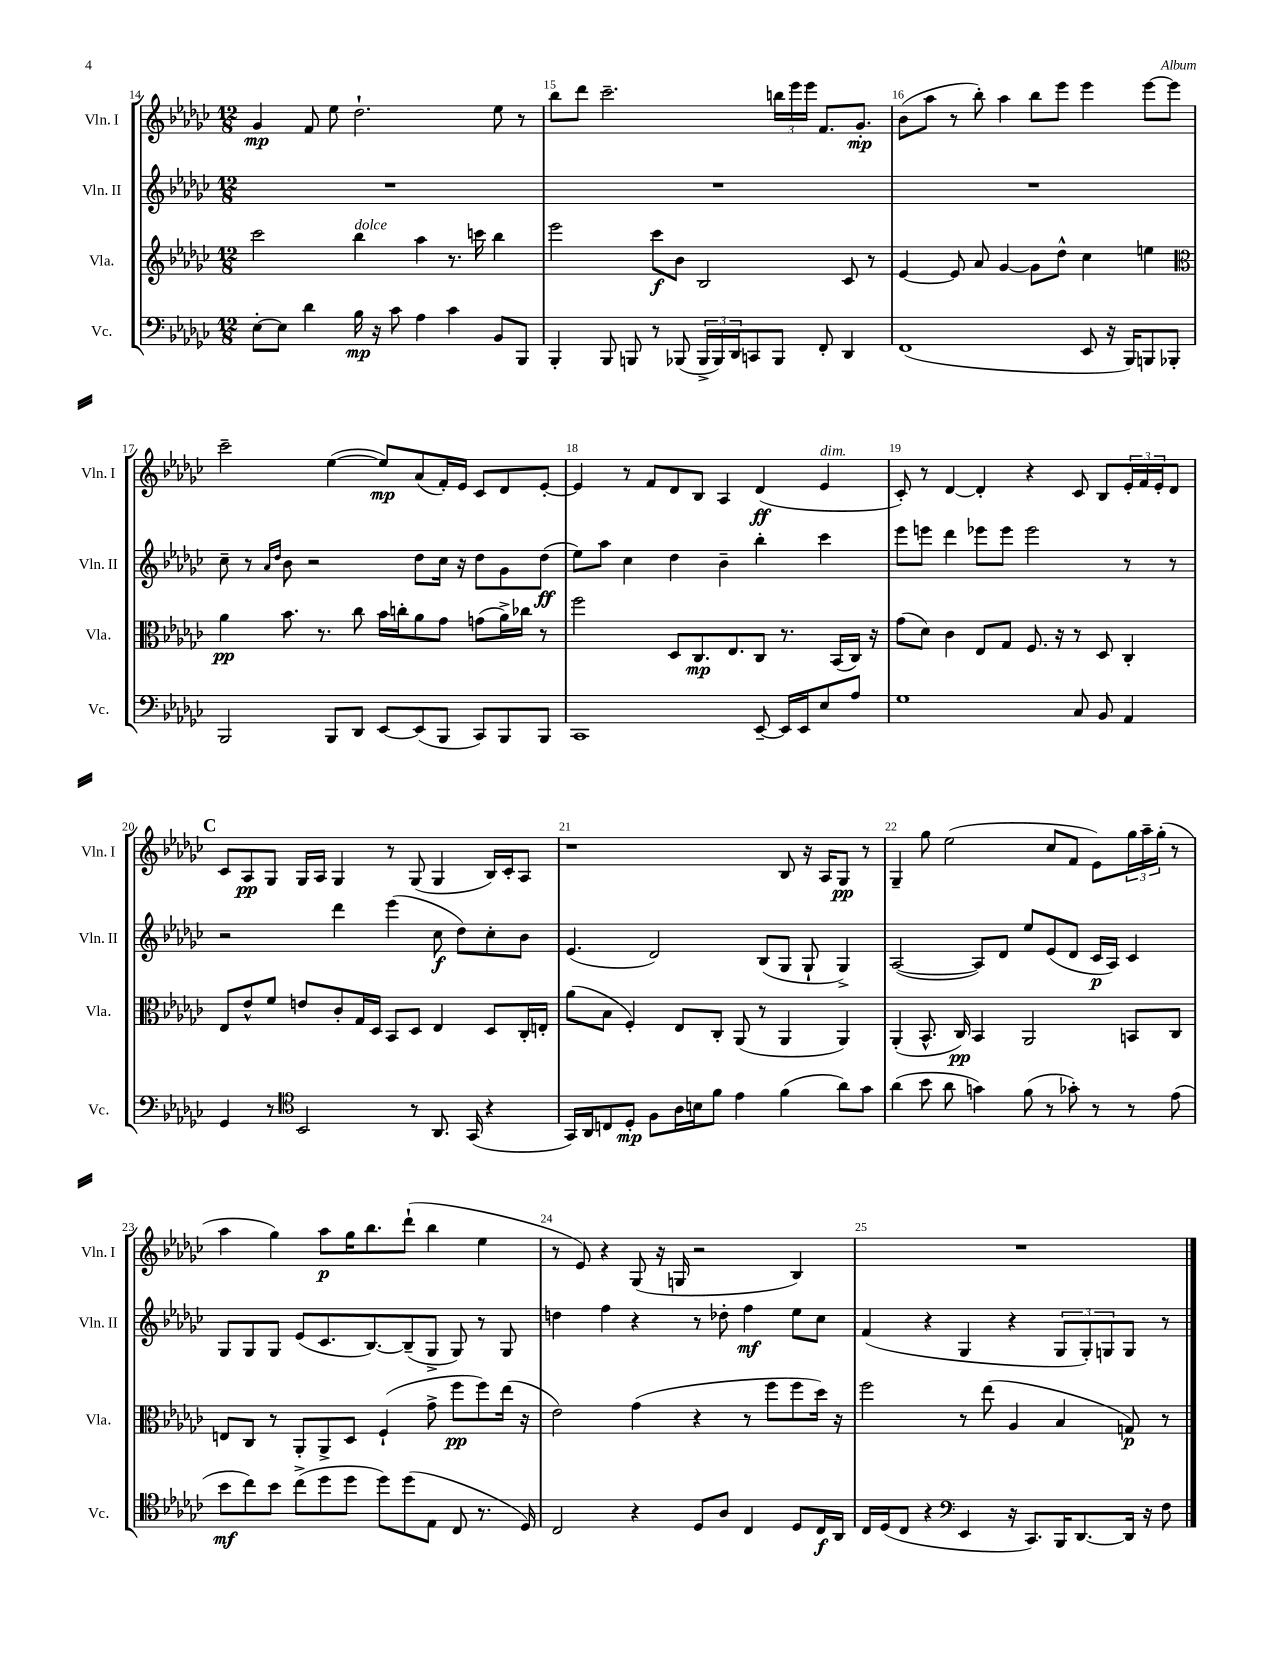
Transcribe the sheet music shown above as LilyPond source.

<<
\new StaffGroup <<
\new Staff = "s0" \with { instrumentName = "Vln. I" shortInstrumentName = "Vln. I" } {
    \clef treble \key ges \major \numericTimeSignature \time 12/8
    ges'4\mp f'8 ees''8 des''2.-! ees''8 r8 |
    bes''8 des'''8 ces'''2.-- \tuplet 3/2 { b''16 ees'''16 ees'''16 } f'8. ges'8.-.\mp |
    bes'8( aes''8 r8 bes''8-.) aes''4 bes''8 ees'''8 ees'''4 ees'''8~ ees'''8 |
    ces'''2-- ees''4~( ees''8\mp) aes'8( f'16-.) ees'16 ces'8 des'8 ees'8~-. |
    ees'4 r8 f'8 des'8 bes8 aes4 des'4\ff( ees'4^\markup { \italic "dim." } |
    ces'8-.) r8 des'4~ des'4-. r4 ces'8 bes8 \tuplet 3/2 { ees'16-. f'16 ees'16-. } des'8 |
    \mark \markup { \bold "C" } ces'8 aes8\pp ges8 ges16 aes16 ges4 r8 ges8( ges4 bes16) ces'16-. aes8 |
    r1 bes8 r16 aes16 ges8\pp r8 |
    ges4-- ges''8 ees''2( ces''8 f'8 ees'8) \tuplet 3/2 { ges''16 aes''16-- ges''16-.( } r8 |
    aes''4 ges''4) aes''8\p ges''16 bes''8. des'''8-!( bes''4 ees''4 |
    r8 ees'8) r4 ges8( r16 g16 r2 bes4) |
    R1. \bar "|." |
}
\new Staff = "s1" \with { instrumentName = "Vln. II" shortInstrumentName = "Vln. II" } {
    \clef treble \key ges \major \numericTimeSignature \time 12/8
    R1. |
    R1. |
    R1. |
    ces''8-- r8 \grace { aes'16 des''16 } bes'8 r2 des''8 ces''16 r16 des''8 ges'8 des''8\ff( |
    ees''8) aes''8 ces''4 des''4 bes'4-- bes''4-. ces'''4 |
    ees'''8 e'''8 des'''4 ees'''8 ees'''8 ees'''2 r8 r8 |
    \mark \markup { \bold "C" } r2 des'''4 ees'''4( ces''8\f des''8) ces''8-. bes'8 |
    ees'4.( des'2) bes8( ges8 ges8-! ges4->) |
    aes2~( aes8) des'8 ees''8 ees'8( des'8 ces'16\p aes16) ces'4 |
    ges8 ges8 ges8 ees'8( ces'8. bes8.~) bes8--( ges8-> ges8) r8 ges8 |
    d''4 f''4 r4 r8 des''8-. f''4\mf ees''8 ces''8 |
    f'4( r4 ges4 r4 \tuplet 3/2 { ges8 ges8-.) g8 } g8 r8 \bar "|." |
}
\new Staff = "s2" \with { instrumentName = "Vla." shortInstrumentName = "Vla." } {
    \clef treble \key ges \major \numericTimeSignature \time 12/8
    ces'''2 bes''4^\markup { \italic "dolce" } aes''4 r8. c'''16 bes''4 |
    ees'''2 ces'''8\f bes'8 bes2 ces'8 r8 |
    ees'4~ ees'8 aes'8 ges'4~ ges'8 des''8-^ ces''4 e''4 |
    \clef alto aes'4\pp bes'8. r8. ces''8 bes'16 c''16-. aes'8 ges'8 g'8( aes'16->) ces''16 r8 |
    f''2 des8 ces8.\mp ees8. ces8 r8. bes,16( ces16) r16 |
    ges'8( des'8) ces'4 ees8 ges8 f8. r16 r8 des8 ces4-. |
    \mark \markup { \bold "C" } ees8 ees'8-^ f'8 e'8 ces'8-. ges16 des16 bes,8 des8 ees4 des8 ces16-. e16-. |
    aes'8( bes8 f4-.) ees8 ces8-. aes,8( r8 aes,4 aes,4) |
    aes,4-.( bes,8.-^ ces16\pp) bes,4 aes,2 b,8 ces8 |
    e8 ces8 r8 aes,8-. aes,8-> des8 f4-!( ges'8-> f''8\pp f''8) ees''16( r16 |
    ees'2) ges'4( r4 r8 f''8 f''8 des''16) r16 |
    f''2 r8 ees''8( aes4 bes4 g8\p) r8 \bar "|." |
}
\new Staff = "s3" \with { instrumentName = "Vc." shortInstrumentName = "Vc." } {
    \clef bass \key ges \major \numericTimeSignature \time 12/8
    ees8~-. ees8 des'4 bes16\mp r16 ces'8 aes4 ces'4 bes,8 bes,,8 |
    bes,,4-. bes,,8 b,,8 r8 bes,,8( \tuplet 3/2 { bes,,16-> bes,,16) des,16 } c,8 bes,,8 f,8-. des,4 |
    f,1( ees,8 r16 bes,,16) b,,8 bes,,8-. |
    bes,,2 bes,,8 des,8 ees,8~ ees,8( bes,,8 ces,8) bes,,8 bes,,8 |
    ces,1 ees,8~-- ees,16 ees,16 ees8 aes8 |
    ges1 ces8 bes,8 aes,4 |
    \mark \markup { \bold "C" } ges,4 r8 \clef tenor bes,2 r8 aes,8. ges,16( r4 |
    ges,16) aes,16 c8 des8-.\mp f8 aes16 b16 f'8 ees'4 f'4( aes'8) ges'8 |
    aes'4( bes'8 aes'8 g'4) f'8( r8 ges'8-.) r8 r8 ees'8( |
    bes'8\mf ces''8) bes'8 ces''8->( des''8 des''8 des''8) des''8( ees8 ces8 r8. des16) |
    ces2 r4 des8 aes8 ces4 des8 ces16\f aes,16 |
    ces16 des16( ces8 r4 \clef bass ees,4 r16 ces,8.) bes,,16 des,8.~ des,16 r16 f8 \bar "|." |
}
>>
>>
\layout { \context { \Score currentBarNumber = #14 \override BarNumber.break-visibility = ##(#f #t #t) barNumberVisibility = #all-bar-numbers-visible } }
